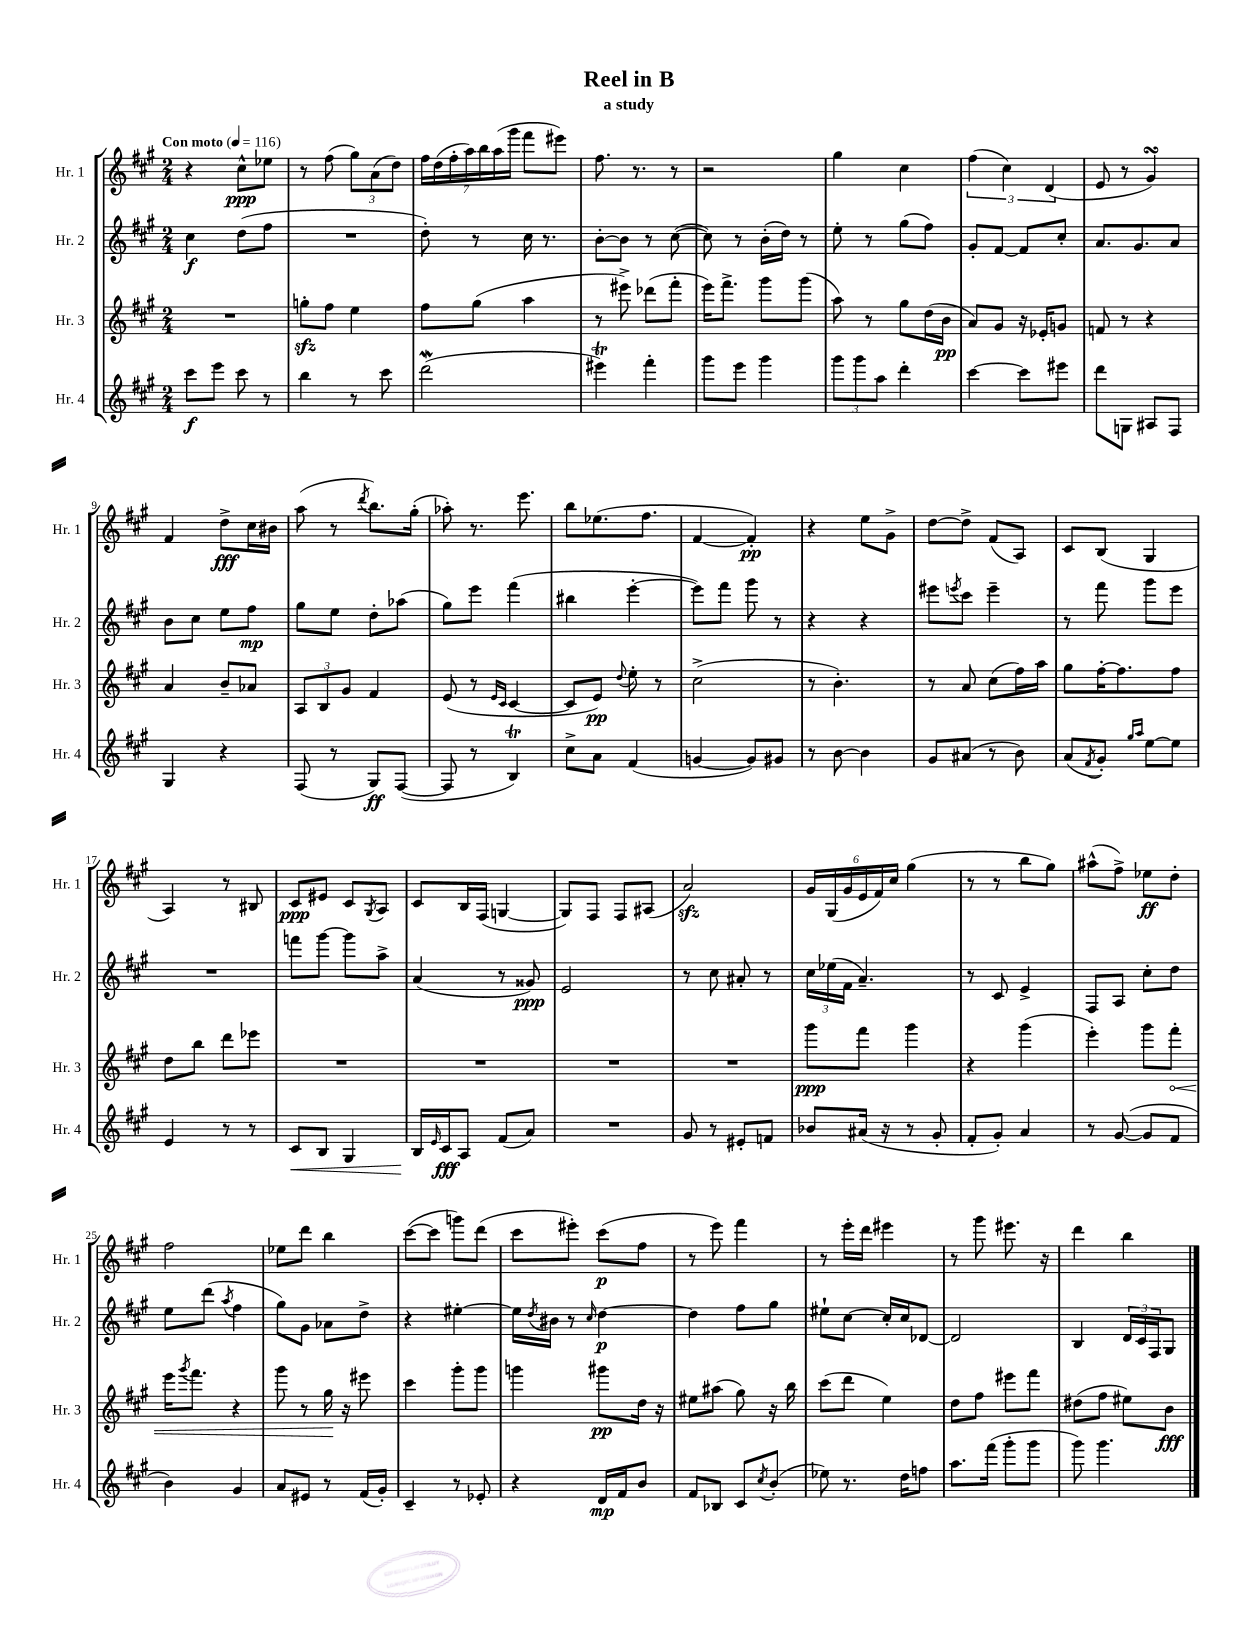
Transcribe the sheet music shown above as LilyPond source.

\header { title = "Reel in B" subtitle = "a study" }
<<
\new StaffGroup <<
\new Staff = "s0" \with { instrumentName = "Hr. 1" shortInstrumentName = "Hr. 1" } {
    \clef treble \key a \major \numericTimeSignature \time 2/4 \tempo "Con moto" 4 = 116
    r4 cis''8-^\ppp ees''8 |
    r8 fis''8( \tuplet 3/2 { gis''8) a'8( d''8) } |
    \tuplet 7/4 { fis''16 d''16( fis''16-. a''16) b''16 a''16( gis'''16 } fis'''8 eis'''8) |
    fis''8. r8. r8 |
    r2 |
    gis''4 cis''4 |
    \tuplet 3/2 { fis''4( cis''4) d'4( } |
    e'8 r8 gis'4\turn) |
    fis'4 d''8->\fff cis''16 bis'16 |
    a''8( r8 \acciaccatura { d'''8 } b''8.) gis''16-.( |
    aes''8-.) r8. e'''8. |
    b''8 ees''8.( fis''8. |
    fis'4~ fis'4-.\pp) |
    r4 e''8 gis'8-> |
    d''8~ d''8-> fis'8( a8) |
    cis'8 b8( gis4 |
    a4) r8 bis8 |
    cis'8\ppp eis'8 cis'8 \acciaccatura { gis8 } a8 |
    cis'8 b16 fis16( g4~ |
    g8) fis8 fis8 ais8( |
    a'2\sfz) |
    \tuplet 6/4 { gis'16 gis16( gis'16 e'16 fis'16) cis''16 } gis''4( |
    r8 r8 b''8 gis''8) |
    ais''8-^( fis''8->) ees''8\ff d''8-. |
    fis''2 |
    ees''8 d'''8 b''4 |
    cis'''8~( cis'''8 g'''8) d'''8( |
    cis'''8 eis'''8-.) cis'''8\p( fis''8 |
    r8 e'''8) fis'''4 |
    r8 e'''16-. d'''16 eis'''4 |
    r8 gis'''8 eis'''8. r16 |
    d'''4 b''4 \bar "|." |
}
\new Staff = "s1" \with { instrumentName = "Hr. 2" shortInstrumentName = "Hr. 2" } {
    \clef treble \key a \major \numericTimeSignature \time 2/4
    cis''4\f d''8( fis''8 |
    R2 |
    d''8-.) r8 cis''16 r8. |
    b'8~-. b'8 r8 cis''8~( |
    cis''8) r8 b'16-.( d''16) r8 |
    e''8-. r8 gis''8( fis''8) |
    gis'8-. fis'8~ fis'8 cis''8-. |
    a'8. gis'8. a'8 |
    b'8 cis''8 e''8 fis''8\mp |
    gis''8 e''8 d''8-. aes''8( |
    gis''8) e'''8 fis'''4( |
    bis''4 e'''4~-. |
    e'''8) fis'''8 gis'''8 r8 |
    r4 r4 |
    eis'''8 \acciaccatura { e'''8 } cis'''8 e'''4-- |
    r8 fis'''8 gis'''8 e'''8 |
    R2 |
    f'''8 gis'''8~ gis'''8 a''8-> |
    a'4( r8 gisis'8\ppp) |
    e'2 |
    r8 cis''8 ais'8-. r8 |
    \tuplet 3/2 { cis''16 ees''16( fis'16 } a'4.--) |
    r8 cis'8 e'4-> |
    fis8 a8 cis''8-. d''8 |
    e''8 d'''8( \acciaccatura { a''8 } fis''4 |
    gis''8) gis'8 aes'8 d''8-> |
    r4 eis''4~-. |
    eis''16 \acciaccatura { d''8 } bis'16 r8 \grace { cis''16 } d''4~\p |
    d''4 fis''8 gis''8 |
    eis''8-! cis''8~ cis''16-. cis''16 des'8~ |
    des'2 |
    b4 \tuplet 3/2 { d'16 cis'16 fis16 } gis8 \bar "|." |
}
\new Staff = "s2" \with { instrumentName = "Hr. 3" shortInstrumentName = "Hr. 3" } {
    \clef treble \key a \major \numericTimeSignature \time 2/4
    R2 |
    g''8-.\sfz fis''8 e''4 |
    fis''8 gis''8( a''4 |
    r8 eis'''8->) des'''8( fis'''8-. |
    e'''16) fis'''8.-> gis'''8 gis'''8( |
    a''8) r8 gis''8 d''16( b'16\pp |
    a'8) gis'8 r16 ees'16-. g'8 |
    f'8 r8 r4 |
    a'4 b'8-- aes'8 |
    \tuplet 3/2 { a8 b8 gis'8 } fis'4 |
    e'8( r8 \grace { e'16 cis'16 } cis'4~ |
    cis'8 e'8\pp) \appoggiatura { d''8 } e''8-. r8 |
    cis''2->( |
    r8 b'4.-.) |
    r8 a'8 cis''8( fis''16) a''16 |
    gis''8 fis''16~-. fis''8. fis''8 |
    d''8 b''8 d'''8 ees'''8 |
    R2 |
    R2 |
    R2 |
    R2 |
    gis'''8\ppp fis'''8 gis'''4 |
    r4 gis'''4( |
    e'''4-.) gis'''8 \once \override Hairpin.circled-tip = ##t fis'''8-.\< |
    e'''16 \acciaccatura { gis'''8 } fis'''8. r4 |
    gis'''8 r8 gis''16\! r16 eis'''8 |
    cis'''4 gis'''8-. gis'''8 |
    g'''4 gis'''8\pp d''16 r16 |
    eis''8 ais''8( gis''8) r16 b''16 |
    cis'''8( d'''8 e''4) |
    d''8 fis''8 eis'''8 fis'''8 |
    dis''8( fis''8 eis''8) b'8\fff \bar "|." |
}
\new Staff = "s3" \with { instrumentName = "Hr. 4" shortInstrumentName = "Hr. 4" } {
    \clef treble \key a \major \numericTimeSignature \time 2/4
    cis'''8\f e'''8 cis'''8 r8 |
    b''4 r8 cis'''8 |
    d'''2\mordent( |
    eis'''4\trill) fis'''4-. |
    gis'''8 e'''8 gis'''4 |
    \tuplet 3/2 { gis'''8 gis'''8 a''8 } d'''4-. |
    cis'''4~ cis'''8 eis'''8 |
    d'''8 g8 ais8 fis8 |
    gis4 r4 |
    fis8( r8 gis8\ff) fis8~( |
    fis8 r8 b4\trill) |
    cis''8-> a'8 fis'4( |
    g'4~ g'8) gis'8 |
    r8 b'8~ b'4 |
    gis'8 ais'8( r8 b'8) |
    a'8( \acciaccatura { fis'8 } gis'8-.) \grace { gis''16 a''16 } e''8~ e''8 |
    e'4 r8 r8 |
    cis'8\< b8 gis4 |
    b16\! \grace { e'16 } cis'16\fff a8 fis'8( a'8) |
    R2 |
    gis'8 r8 eis'8-. f'8 |
    bes'8 ais'16( r16 r8 gis'8-. |
    fis'8-. gis'8-.) a'4 |
    r8 gis'8~( gis'8 fis'8 |
    b'4) gis'4 |
    a'8 eis'8 r8 fis'16( gis'16-.) |
    cis'4-- r8 ees'8-. |
    r4 d'16\mp fis'16 b'8 |
    fis'8 bes8 cis'8 \acciaccatura { cis''8 } b'8-.( |
    ees''8) r8. d''16 f''8 |
    a''8. fis'''16( gis'''8-. gis'''8 |
    gis'''8) gis'''4. \bar "|." |
}
>>
>>
